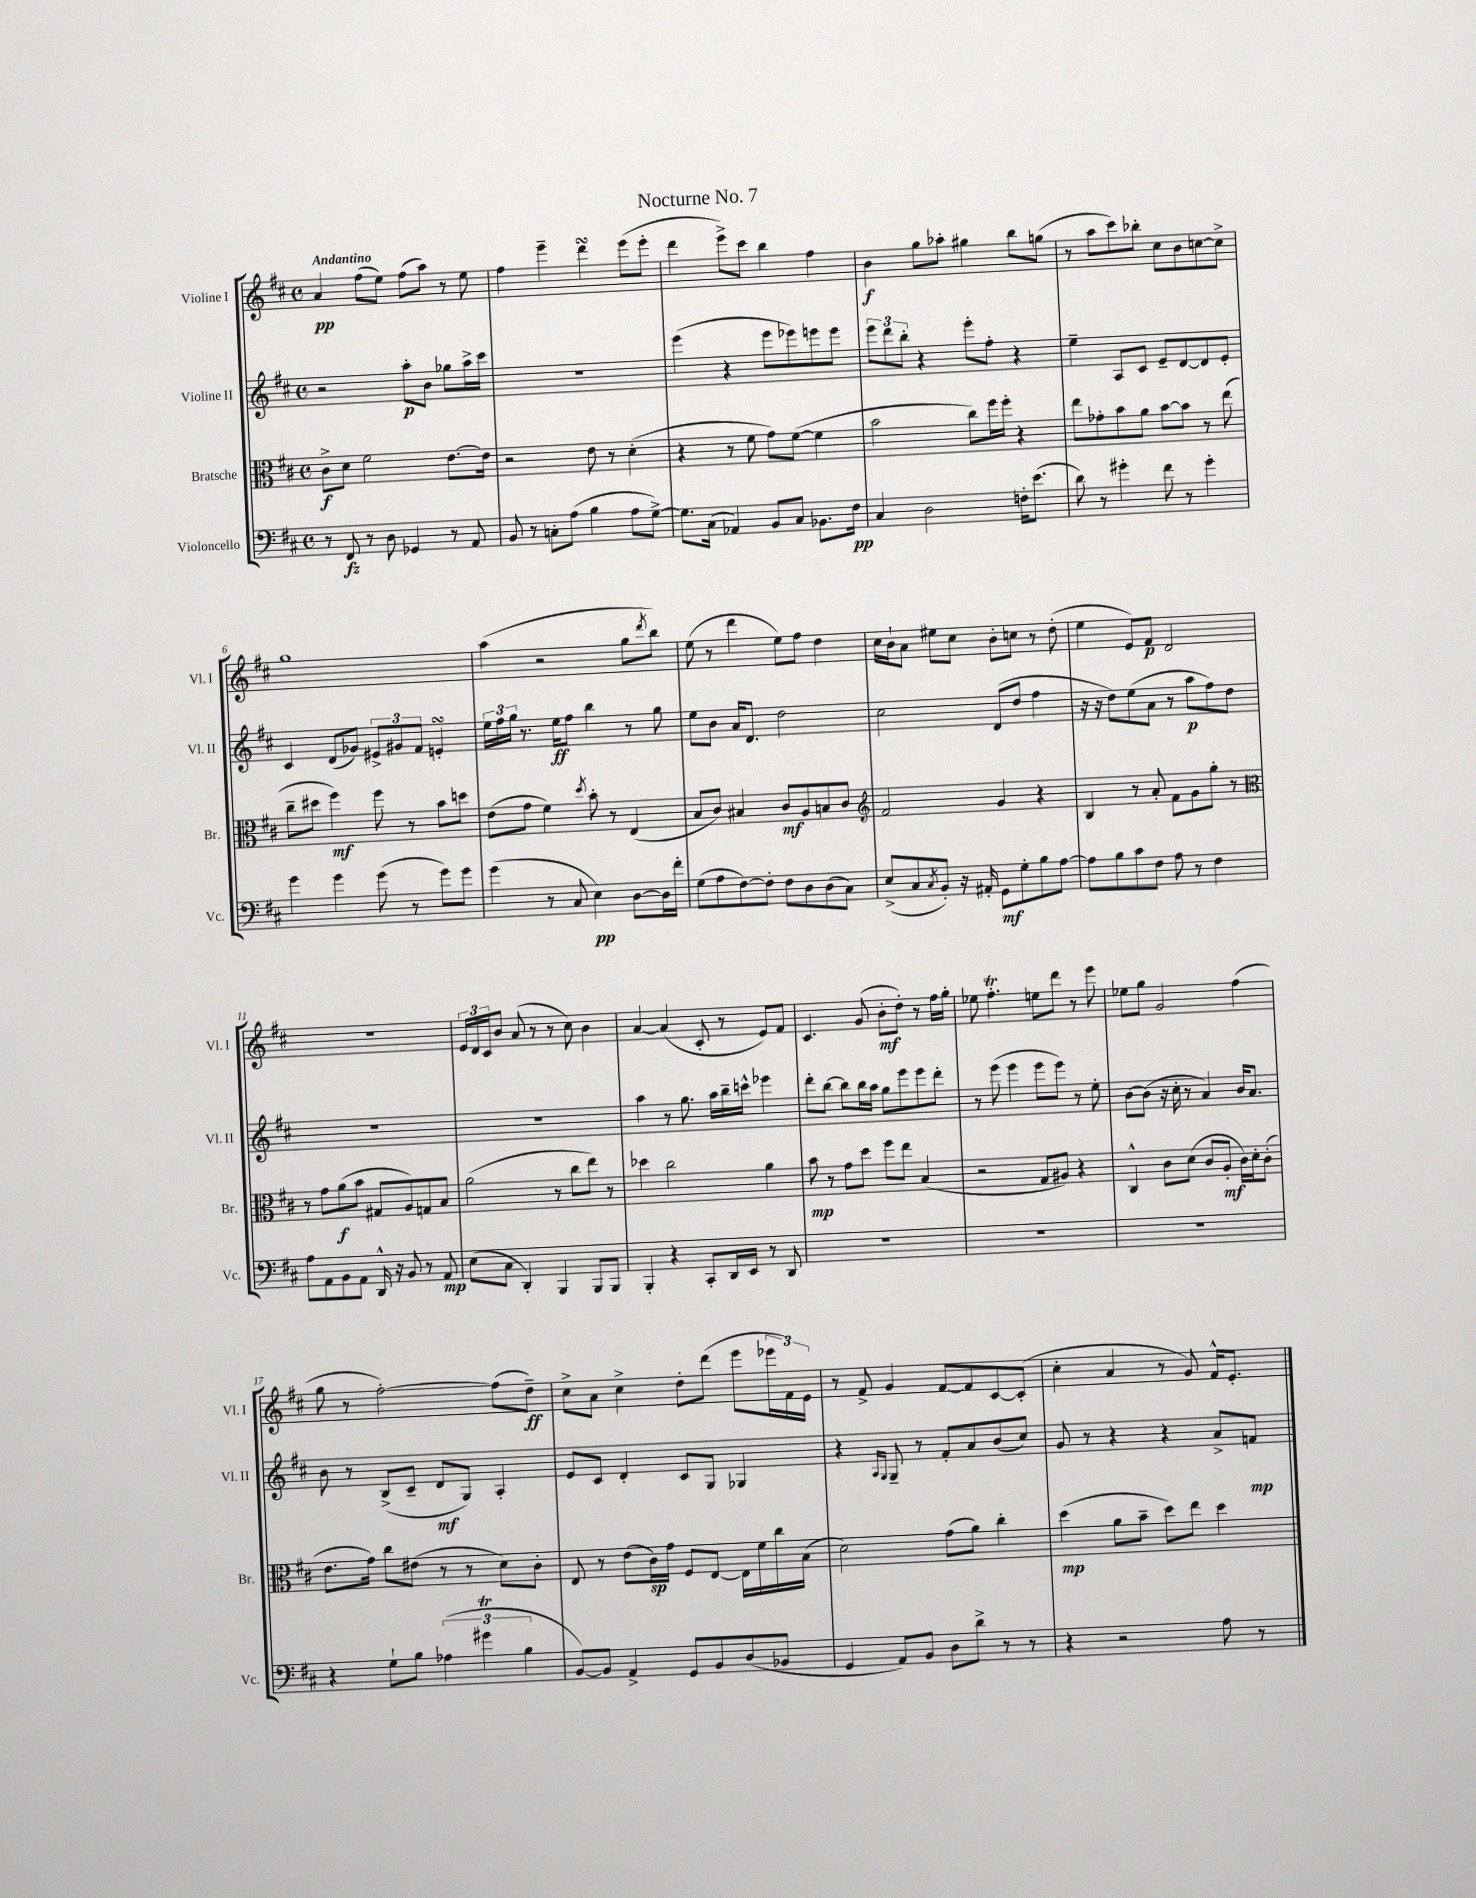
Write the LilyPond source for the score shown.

\header { title = "Nocturne No. 7" }
<<
\new StaffGroup <<
\new Staff = "s0" \with { instrumentName = "Violine I" shortInstrumentName = "Vl. I" } {
    \clef treble \key d \major \defaultTimeSignature \time 4/4 \tempo "Andantino"
    a'4\pp fis''8( e''8) fis''8( a''8) r8 e''8 |
    fis''4 e'''4-- d'''4\turn e'''8( e'''8-. |
    d'''4 e'''8->) cis'''8 b''4 fis''4 |
    b'4\f g''8 aes''8-. gis''4 b''8 g''8( |
    r8 a''8 cis'''8) bes''8-. cis''8 b'8 c''8~ c''8-> |
    g''1 |
    a''4( r2 g''8 \acciaccatura { d'''8 } b''8) |
    e''8( r8 d'''4 e''8) fis''8 d''4 |
    cis''16 b'16-! a'8 eis''8 cis''8 b'8-. c''8 r8 d''8-.( |
    e''4 e'8) fis'8\p d'2 |
    R1 |
    \tuplet 3/2 { e'16 d'16 cis'16 } b'8 a'8( r8 r8 cis''8) b'4 |
    a'4~ a'4( cis'8-. r8 e'8) fis'8 |
    cis'4. g'8( b'8-.\mf d''8-.) r8 fis''16 g''16-. |
    ees''8 fis''4.-.\trill e''8 d'''8 r8 e'''8 |
    ees''8 g''8 g'2 fis''4( |
    g''8 r8 fis''2~-.) fis''8( d''8--\ff) |
    cis''8-> a'8 cis''4-> d''8-. d'''8( e'''8 \tuplet 3/2 { ees'''16 fis'16) e'16 } |
    r8 fis'8-> g'4 fis'8~ fis'8 cis'8~ cis'8-.( |
    cis''4-. a'4 r8 g'8) fis'16-^ e'8.-. \bar "|." |
}
\new Staff = "s1" \with { instrumentName = "Violine II" shortInstrumentName = "Vl. II" } {
    \clef treble \key d \major \defaultTimeSignature \time 4/4
    r2 a''8-.\p b'8 ges''8 a''16-> cis'''16 |
    R1 |
    e'''4( r4 e'''8 ees'''8) e'''8 e'''8 |
    \tuplet 3/2 { e'''8 d'''8 b''8-. } r4 e'''8-. fis''8-. r4 |
    e''4-- a8 cis'8 e'8-- d'8~ d'8 e'8-. |
    cis'4 d'8( ges'8) \tuplet 3/2 { eis'8-> gis'8 fis'8 } e'4-.\turn |
    \tuplet 3/2 { e''16 fis''16 g''16 } r8. e''16\ff fis''8 b''4 r8 g''8 |
    e''8 b'8 a'16 d'8. d''2 |
    cis''2 d'8( d''8 fis''4 |
    r16 r16 d''8) e''8( a'8 r8 a''8\p fis''8) d''8 |
    R1 |
    R1 |
    a''4 r8 g''8. a''16 b''16-- c'''16-^ ees'''4 |
    d'''8-. b''8~ b''8 b''16 a''16 g''8 e'''8 e'''8 d'''8-. |
    r8 e'''8( e'''4 e'''8 e'''8) r8 e''8-. |
    b'8~ b'8( r16 cis''16-. r8 a'4) b'16 a'8. |
    b'8 r8 b8->( cis'8-- d'8\mf g8) a4-. |
    e'8 cis'8 d'4-. cis'8 g8 ges4 |
    r4 \grace { a16 g16 } g8-- r8 fis'8-. a'8 b'8( cis''8) |
    g'8 r8 r4 r4 a'8-> f'8\mp \bar "|." |
}
\new Staff = "s2" \with { instrumentName = "Bratsche" shortInstrumentName = "Br." } {
    \clef alto \key d \major \defaultTimeSignature \time 4/4
    cis'8->\f d'8 fis'2 e'8.~ e'16 |
    r2 e'8 r8 d'4-.( |
    r4 r8 fis'8 g'8) fis'8~( fis'4 |
    b'2 cis''8) fis''16 fis''16-. r4 |
    e''8 ges'8-. b'8 a'8 b'8~ b'8 r8 e''8( |
    cis''8-- dis''8 fis''4\mf) fis''8 r8 b'8 d''8 |
    e'8( g'8 fis'4) \acciaccatura { d''8 } b'8-. r8 e4( |
    b8 cis'8) bis4 cis'8\mf a8 b8 cis'8 |
    \clef treble fis'2 g'4 r4 |
    b4 r8 a'8-. fis'8 g'8 g''8-. r8 |
    \clef alto r8 g'8 a'8\f( b'8 gis8 a8) g8 b8 |
    a'2( r8 cis''8 e''8) r8 |
    des''4 cis''2 a'4 |
    b'8\mp r8 g'8 d''8 fis''8 e''8 b4( |
    r2 g8 ais8) r4 |
    cis4-^ cis'8 d'8( cis'8 a8-.\mf cis'16) d'16-. cis'8-.( |
    e'8. g'16) cis''8 eis'8( r8 r8 d'8) cis'8-. |
    e8 r8 e'8( cis'16\sp) g'16 fis8 e8~ e16 fis'16 cis''16 b16( |
    d'2) g'8( a'8) cis''4-. |
    d''4\mp( a'8 b'8-- d''8) e''8 d''4 \bar "|." |
}
\new Staff = "s3" \with { instrumentName = "Violoncello" shortInstrumentName = "Vc." } {
    \clef bass \key d \major \defaultTimeSignature \time 4/4
    r8 fis,8\fz r8 d8 ges,4 r8 a,8 |
    b,8 r8 c8-. a8( b4 a8 g8~->) |
    g8. cis16( aes,4) b,8 cis8 bes,8. fis16\pp |
    cis4 d2 f16-. e'8.( |
    d'8) r8 gis'4-. fis'8 r8 gis'4-. |
    g'4 g'4 g'8( r8 g'8) g'8 |
    g'4( r8 cis8 e4\pp) d8~ d16 fis'16-. |
    g8( a8 fis8~) fis8-. fis8 d8 d8( cis8) |
    e8->( cis8 \acciaccatura { cis8 } b,8-.) r16 ais,16-. g,8\mf g8-. b8 a8~ |
    a8 b8 cis'8 fis8 a8 r8 fis4 |
    a8 a,8 b,8 a,8 d,16-^ r16 b,8 r8 a,8\mp |
    e8( cis8 d,4-.) b,,4 b,,8 b,,8 |
    b,,4-. r4 cis,8-. d,16 e,16 r8 d,8 |
    R1 |
    R1 |
    R1 |
    r4 g8-! b8 \tuplet 3/2 { aes4( gis'4\trill b4 } |
    b,8~) b,8 a,4-> g,8 b,8 d8( bes,8 |
    g,4 a,8) b,8 d8 d'8-> r8 r8 |
    r4 r2 a8 r8 \bar "|." |
}
>>
>>
